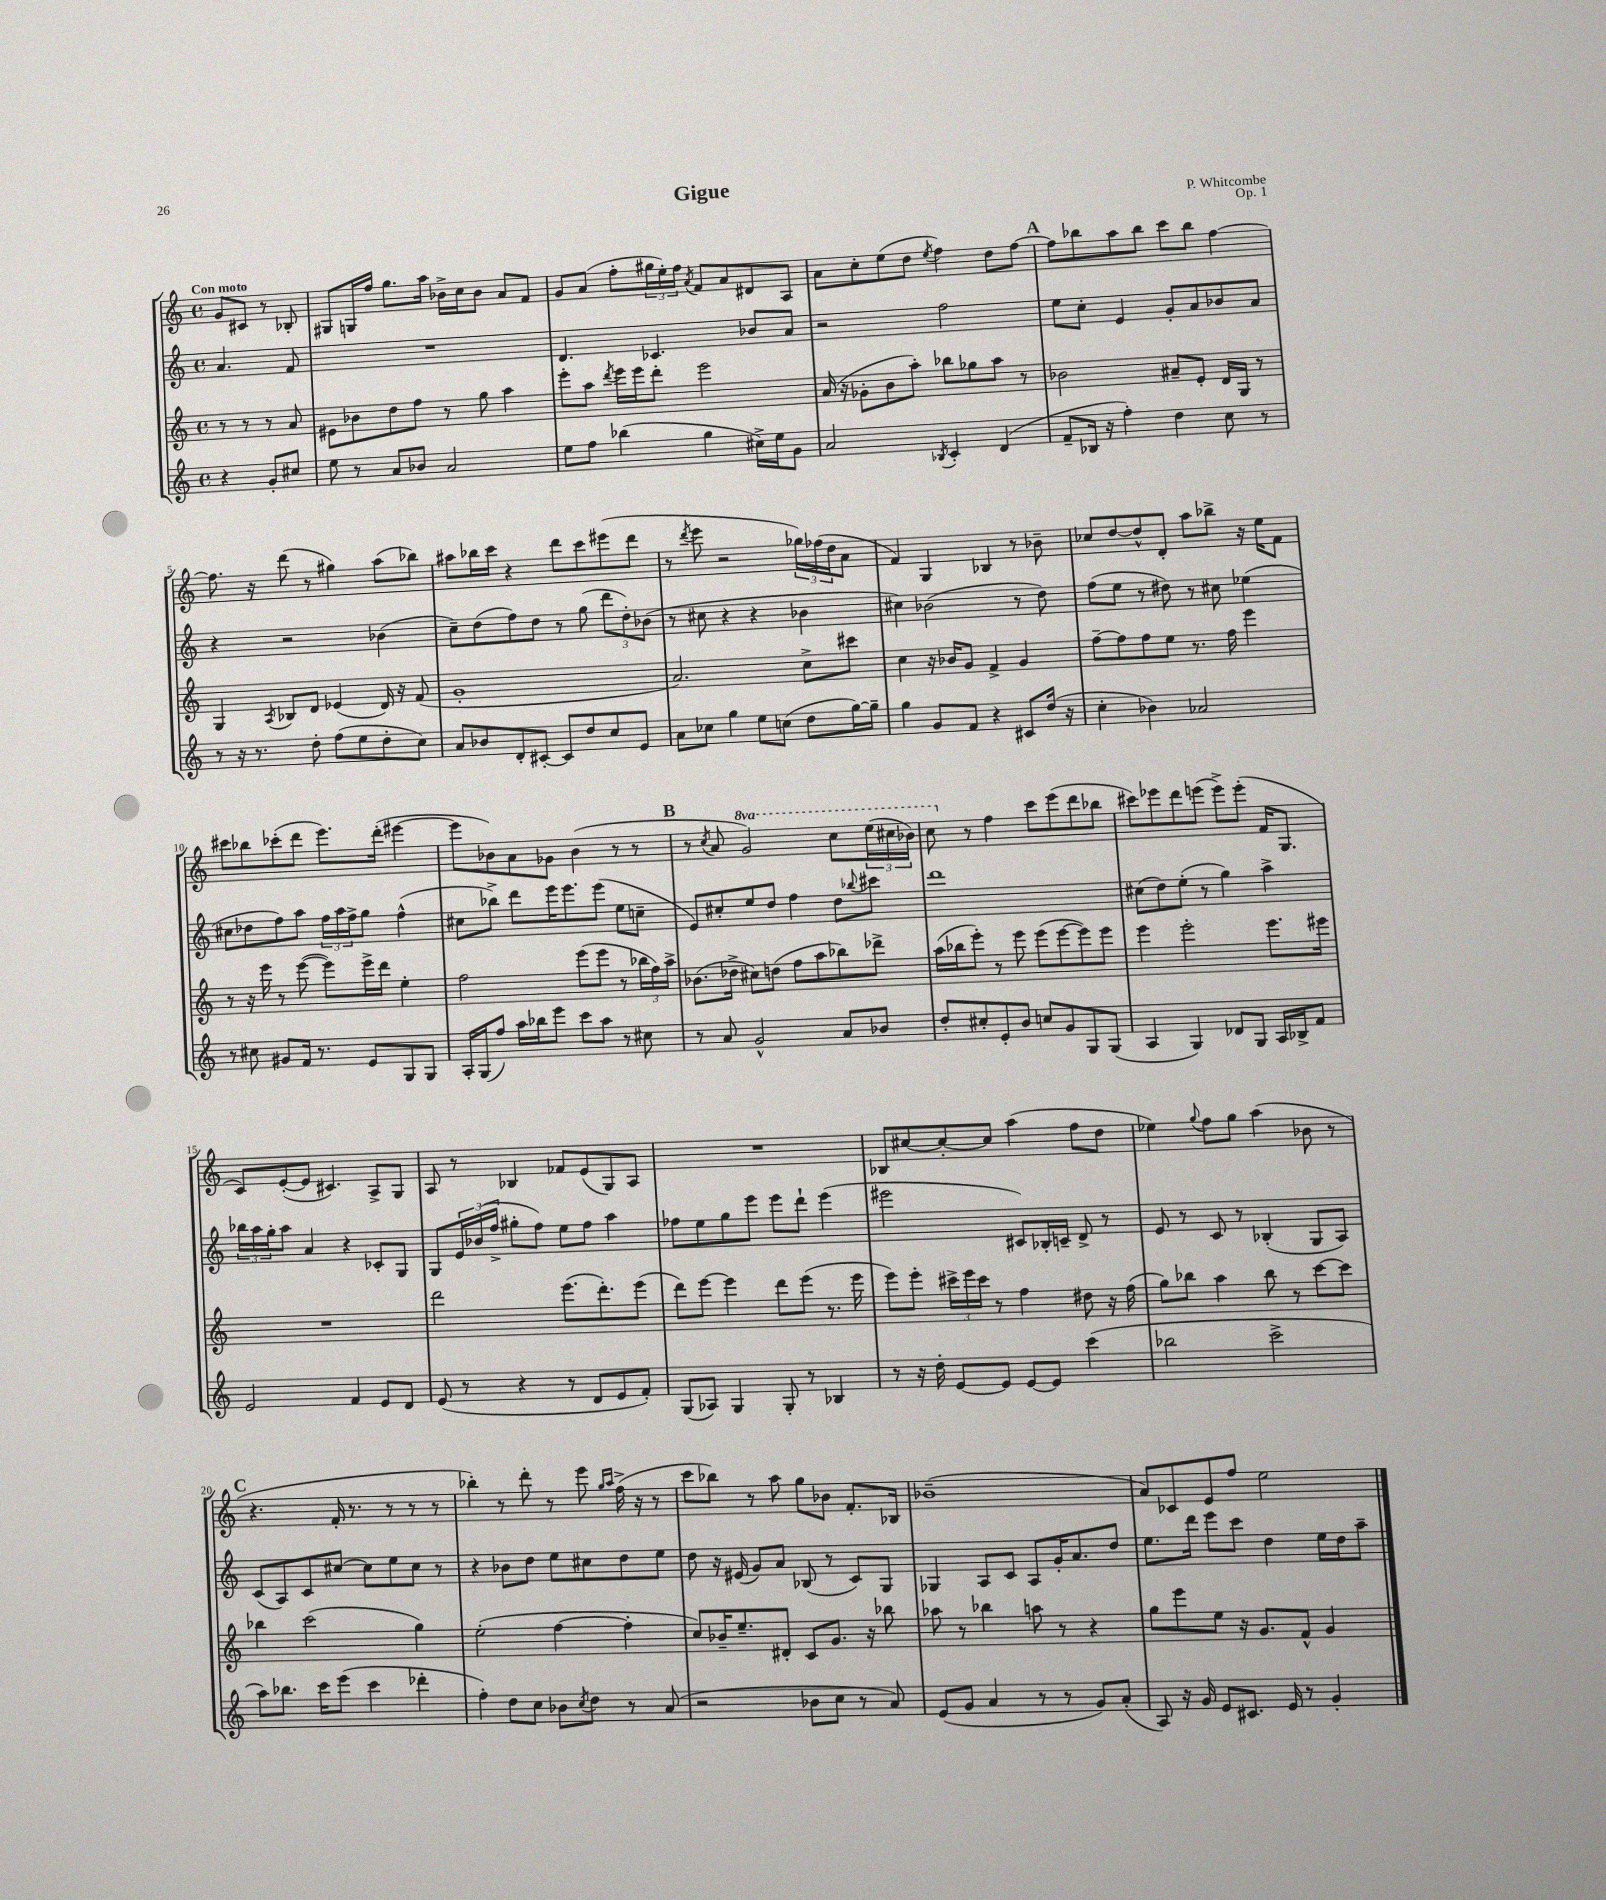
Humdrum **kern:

**kern	**kern	**kern	**kern
*part4	*part3	*part2	*part1
*staff4	*staff3	*staff2	*staff1
*clefG2	*clefG2	*clefG2	*clefG2
*k[]	*k[]	*k[]	*k[]
*M4/4	*M4/4	*M4/4	*M4/4
*met(c)	*met(c)	*met(c)	*met(c)
=	=	=	=
!	!	!	!LO:TX:a:B:t=Con moto
4r	8r	4.a/	8g/L
.	8r	.	8c#X/J
8g'/L	8r	.	8r
8cc#X/J	8a/	8f/	8B-X'/
=1	=1	=1	=1
8ee\	8e#X\L	1r	8G#X/L
8r	8b-X\	.	16Gn/L
.	.	.	16ff/JJ
8a/L	8dd\	.	8.gg\L
8b-X/J	8ff\J	.	.
.	.	.	16aa\Jk
2a/	8r	.	16b-X^\LL
.	.	.	16cc\J
.	8gg\	.	8b-\J
.	4aa\	.	8a/L
.	.	.	8f/J
=2	=2	=2	=2
8ee\L	8eee'\L	4.d/	8g/L
8ff\J	8aa\J	.	(8a/J
.	8qddd/	.	.
(4bb-X\	16eee\LL	.	8ff'\L
.	16eee\J	.	.
.	8ddd'\J	4.c-X/	24gg#X\L
.	.	.	24ee'\)
.	.	.	24ff\JJ
.	.	.	8qa/
4gg\	2eee\	.	8f/L
.	.	.	8a/
16cc#X^\LL)	.	8b-X/L	8d#X/
16ee\J	.	.	.
8g\J	.	8a/J	8A/J
=3	=3	=3	=3
2a/	(16a/	2r	8a\L
.	16r	.	.
.	8g-X'\L	.	8cc'\
.	8b\	.	(8ee\
.	8aa'\J)	.	8dd\J
8qB-X/	.	.	8qee/
4c'/	8bb-X\L	2ff\	4ff\)
.	8gg-X\	.	.
(4d/	8aa\J	.	8dd\L
.	8r	.	[8ff\J
!!LO:REH:place=s1:t=A
=4	=4	=4	=4
8f~/L	2b-X\	8ee\L	8ff\L]
16B-X/Jk	.	8cc'\J	8bb-X\
16r	.	.	.
4ff'\)	.	4e/	8aa\
.	.	.	8bb-\J
4dd\	8a#X~/L	8g'/L	8ccc\L
.	8e'/J	8a/	8bb-\J
8cc\	16d/LL	8b-X/	[4ff\
.	16G/JJ	.	.
8r	8r	8a/J	.
!!LO:LB:g=z
=5	=5	=5	=5
8r	4G/	4r	8.ff\]
16r	.	.	.
8.r	.	.	16r
.	8qA/	.	.
.	8B-X/L	2r	(8ddd\
8dd'\	8d/J	.	8r
(8ff\L	(4e-X/	.	4gg#X\)
8ee\	.	.	.
8dd'\	16d/)	(4b-X\	(8aa\L
.	16r	.	.
8cc\J)	(8f/	.	8bb-X\J)
=6	=6	=6	=6
8a/L	1g'	8cc~\L)	8aa#X\L
8b-X/	.	(8dd\	16bb-X\L
.	.	.	16ccc\JJ
8d'/	.	8ff\)	4r
[8c#X'/J	.	8dd\J	.
8c#/L]	.	8r	8ddd\L
8dd/	.	(8gg\	8ccc\
8cc/	.	12ddd\L	(8eee#X\
.	.	12dd'\)	.
8e/J	.	.	8ddd\J
.	.	(12b-X\J	.
=7	=7	=7	=7
8a\L	2.a/)	8r	8r
.	.	.	8qddd/
8cc-X\J	.	8cc#X\	8eee\
4gg\	.	4r	2r
8ee\L	.	4r	.
(8ccn\J	.	.	.
8dd\L	8cc^\L	4b-X\	24gg-X\LL)
.	.	.	(24ff-X\
.	.	.	24dd\J
[16gg\L)	8ccc#X\J	.	8a\J
16gg~\JJ]	.	.	.
=8	=8	=8	=8
4gg\	4cc\	4cc#X\)	4f/)
8g/L	16r	(2b-X\	4G/
.	16b-X/KL	.	.
8f/J	8g/J	.	.
4r	4f^/	.	4B-X/
8c#X/L	4g/	8r	8r
(16dd/Jk	.	8dd\)	8b-X~\
16r	.	.	.
=9	=9	=9	=9
4cc'\	[8ff~\L	(8ff\L	8cc-X/L
.	8ff\]	8ee\J	[8dd/
4b-X\)	8ff\	8r	8dd^^/]
.	8ee\J	8dd#X\)	8d'/J
2a-X/	8.r	8r	8aa\L
.	.	8cc#X\	8bb-X^\J
.	16ff\	.	.
.	4eee\	(4ee-X\	16r
.	.	.	16ee\KL
.	.	.	8f\J
!!LO:LB:g=z
=10	=10	=10	=10
8r	8r	8cc#X\L	8ccc#X\L
8cc#X\	16r	8dd-X\	8bb-X\
.	16eee\	.	.
8g#X/L	8r	8ff\)	(8ccc-X'\
16f/Jk	([8eee\	8aa\J	8ddd\J
8.r	.	.	.
.	8eee\L])	24ff\LL	8.eee\L)
.	.	24aa\	.
.	.	24ff^\J	.
8e/L	16eee^\L	8gg\J	.
.	16ddd\JJ	.	(16ddd'\Jk
8G/	4ee'\	(4ff^^\	[4eee#X\
8G/J	.	.	.
=11	=11	=11	=11
16A'/LL	2ff\	8cc#X\L	8eee#\L]
(16G/J	.	.	.
8ff/J)	.	8bb-X^\J)	8b-X\)
16aa\LL	.	8ddd\L	8a\
16bb-X\J	.	.	.
8eee\J	.	16eee\K	8g-X\J
.	.	8.eee\	.
8ccc\L	(8eee\L	.	(4b-\
8aa\J	8eee\J	(8eee\J	.
8r	8r	8ee\L	8r
8cc#X\	24bb-X\LL	8ccn~\J	8r
.	24ff\)	.	.
.	24aa^\JJ	.	.
!!LO:REH:place=s1:t=B
=12	=12	=12	=12
8r	(8.b-X\L	8e/L)	8r
.	.	.	8qcc/
8a/	.	8cc#X'/	8a/
.	16dd-X^\Jk	.	.
*	*	*	*8va
2g^^/	8cc#X\L)	8ee/	2gg/)
.	(8ddn\J	8dd/J	.
.	8ff\L	4ff\	.
.	8aa\	.	.
8a/L	8bb-X\)	8dd\L	8ccc\L
.	.	8qqbb-X/	.
8b-X/J	8ddd-X^\J	8ccc#X\J	(24eee\L
.	.	.	24ccc#X\
.	.	.	24bb-X\JJ)
=13	=13	=13	=13
8dd'/L	(16aa\LL	1ddd	8ccc\
.	16bb-X\J	.	.
*	*	*	*X8va
8cc#X'/	8eee'\J)	.	8r
8e'/	8r	.	4ff\
8b/J	8eee\	.	.
8ccn/L	(8eee\L	.	8ccc\L
8g/	[8eee\	.	(8eee\
8G/	8eee\])	.	8ddd\
(8G/J	8eee\J	.	8bb-X\J
=14	=14	=14	=14
4A/	4eee\	(8cc#X\L	8ccc#X\L)
.	.	8dd\)	8eee-X\
4G/)	2eee'\	(8ee'\J	8ddd\
.	.	8r	(8eeen\J
8d-X/L	.	4gg\)	8eee^\L)
8G/J	.	.	(8eee'\J
16A/LL	8.eee\L	4aa^\	16f/KL
16B-X^/J	.	.	8.G/J
8f/J	.	.	.
.	16eee#X\Jk	.	.
!!LO:LB:g=z
=15	=15	=15	=15
2e/	1r	24bb-X\LL	8c/L)
.	.	24aa\	.
.	.	24gg'\J	.
.	.	8aa\J	([8e'/
.	.	4a/	8e/J]
.	.	.	4.c#X/)
4f/	.	4r	.
8e/L	.	8c-X'/L	8A^/L
8d/J	.	8G/J	8G/J
=16	=16	=16	=16
(8e/	2ddd\	8G/L	8A/
8r	.	24e/L	8r
.	.	(24b-X/	.
.	.	24ff^/JJ	.
4r	.	8gg#X'\L	4B-X/
.	.	8ff\J)	.
8r	(8.eee\L	8ee\L	8f-X/L
8d/L	.	8ff\J	(8e/
.	8.ddd'\)	.	.
8e/	.	4aa\	8G/)
8f'/J)	(8eee\J	.	8A/J
=17	=17	=17	=17
(8G/L	8ddd\L)	8ff-X\L	1r
8A-X/J)	[8eee\J	8ee\	.
4G/	4eee\]	8gg\	.
.	.	8eee\J	.
8G'/	8ddd\L	8eee\L	.
8r	(8eee\J	8ddd`\J	.
4B-X/	8.r	(4eee\	.
.	16eee\	.	.
=18	=18	=18	=18
8r	8eee\L)	2eee#X\	8B-X/L
16r	8eee'\J	.	[8cc#X/
16dd'\	.	.	.
[8e/L	24ccc#X^\LL	.	8cc#'/_
.	24eee\	.	.
.	24ccc#\JJ	.	.
8e/J]	8r	.	8cc#/J]
[8e/L	4ff\	8c#X/L)	(4aa\
8e/J]	.	16B-X'/L	.
.	.	16cn~/JJ	.
(4ccc\	8dd#X\	8d^/	8ff\L
.	16r	8r	8dd\J
.	(16ff\	.	.
=19	=19	=19	=19
2bb-X\	8gg\L)	8e/	4ee-X\)
.	8bb-X\J	8r	.
.	.	.	8qqgg/
.	4aa\	8c/	8ff\L
.	.	8r	8gg\J
2ccc^\	8bb-\	(4B-X'/	(4aa\
.	8r	.	.
.	[8ccc\L	8G/L	8b-X\
.	8ccc\J]	8A/J)	8r
!!LO:LB:g=z
!!LO:REH:place=s1:t=C
=20	=20	=20	=20
8aa\L)	4bb-X\	(8c/L	4.r
8.bb-X\J	.	8A/)	.
.	(2ccc\	8c/	.
16ccc\KL	.	.	.
(8eee\J	.	[8cc#X/J	16f'/
.	.	.	8.r
4ccc\	.	8cc#\L]	.
.	.	8ee\	8r
4ddd-X'\	4gg\)	8cc#\J	8r
.	.	8r	8r
=21	=21	=21	=21
4ff'\)	(2ee'\	4r	4bb-X'\)
8dd\L	.	8b-X\L	8r
8cc\J	.	8dd\J	8ddd'\
8b-X\L	[4ff\	8ee\L	8r
8qcc/	.	.	.
8dd\J	.	8cc#X\	8eee\
.	.	.	16qqgg/LL
.	.	.	16qqaa/JJ
8r	4ff'\]	8dd\	(16ff^\
.	.	.	16r
(8a/	.	8ee\J	8r
=22	=22	=22	=22
2r	8cc/L)	8dd\	8ccc\L
.	16b-X~/K	16r	8bb-X\J)
.	8.ee~/	(16e#X/	.
.	.	8g/L)	8r
.	8d#X'/J	8a/J	8aa\
8b-X\L	8c/L	(8B-X/	8gg\L
8cc\J	8.g/J	8r	8b-X\J
8r	.	8c/L)	8.f'/L
.	16r	.	.
8a/)	8bb-X\	8G/J	.
.	.	.	16B-X/Jk
=23	=23	=23	=23
(8e/L	8aa-X\	4G-X/	(1b-X~
8g/J	8r	.	.
4a/	4bb-X\	8A/L	.
.	.	8c/J	.
8r	8aan\	8A/L	.
8r	8r	16g'/K	.
.	.	8.a/	.
8g/L)	4r	.	.
(8a'/J	.	8dd/J	.
=24	=24	=24	=24
8A/)	8gg\L	8.ee\L	8a/L)
16r	8eee\	.	8c-X/
16g/	.	16ddd\Jk	.
8e/L	8ee\J	8eee\L	8e/
8.c#X/J	16r	8ccc\J	8ff/J
.	8.g/L	.	.
.	.	4dd\	2ee\
16e/	.	.	.
8r	8f^^/J	.	.
4g'/	4g/	16ee\LL	.
.	.	16dd\J	.
.	.	8aa~\J	.
==	==	==	==
*-	*-	*-	*-
